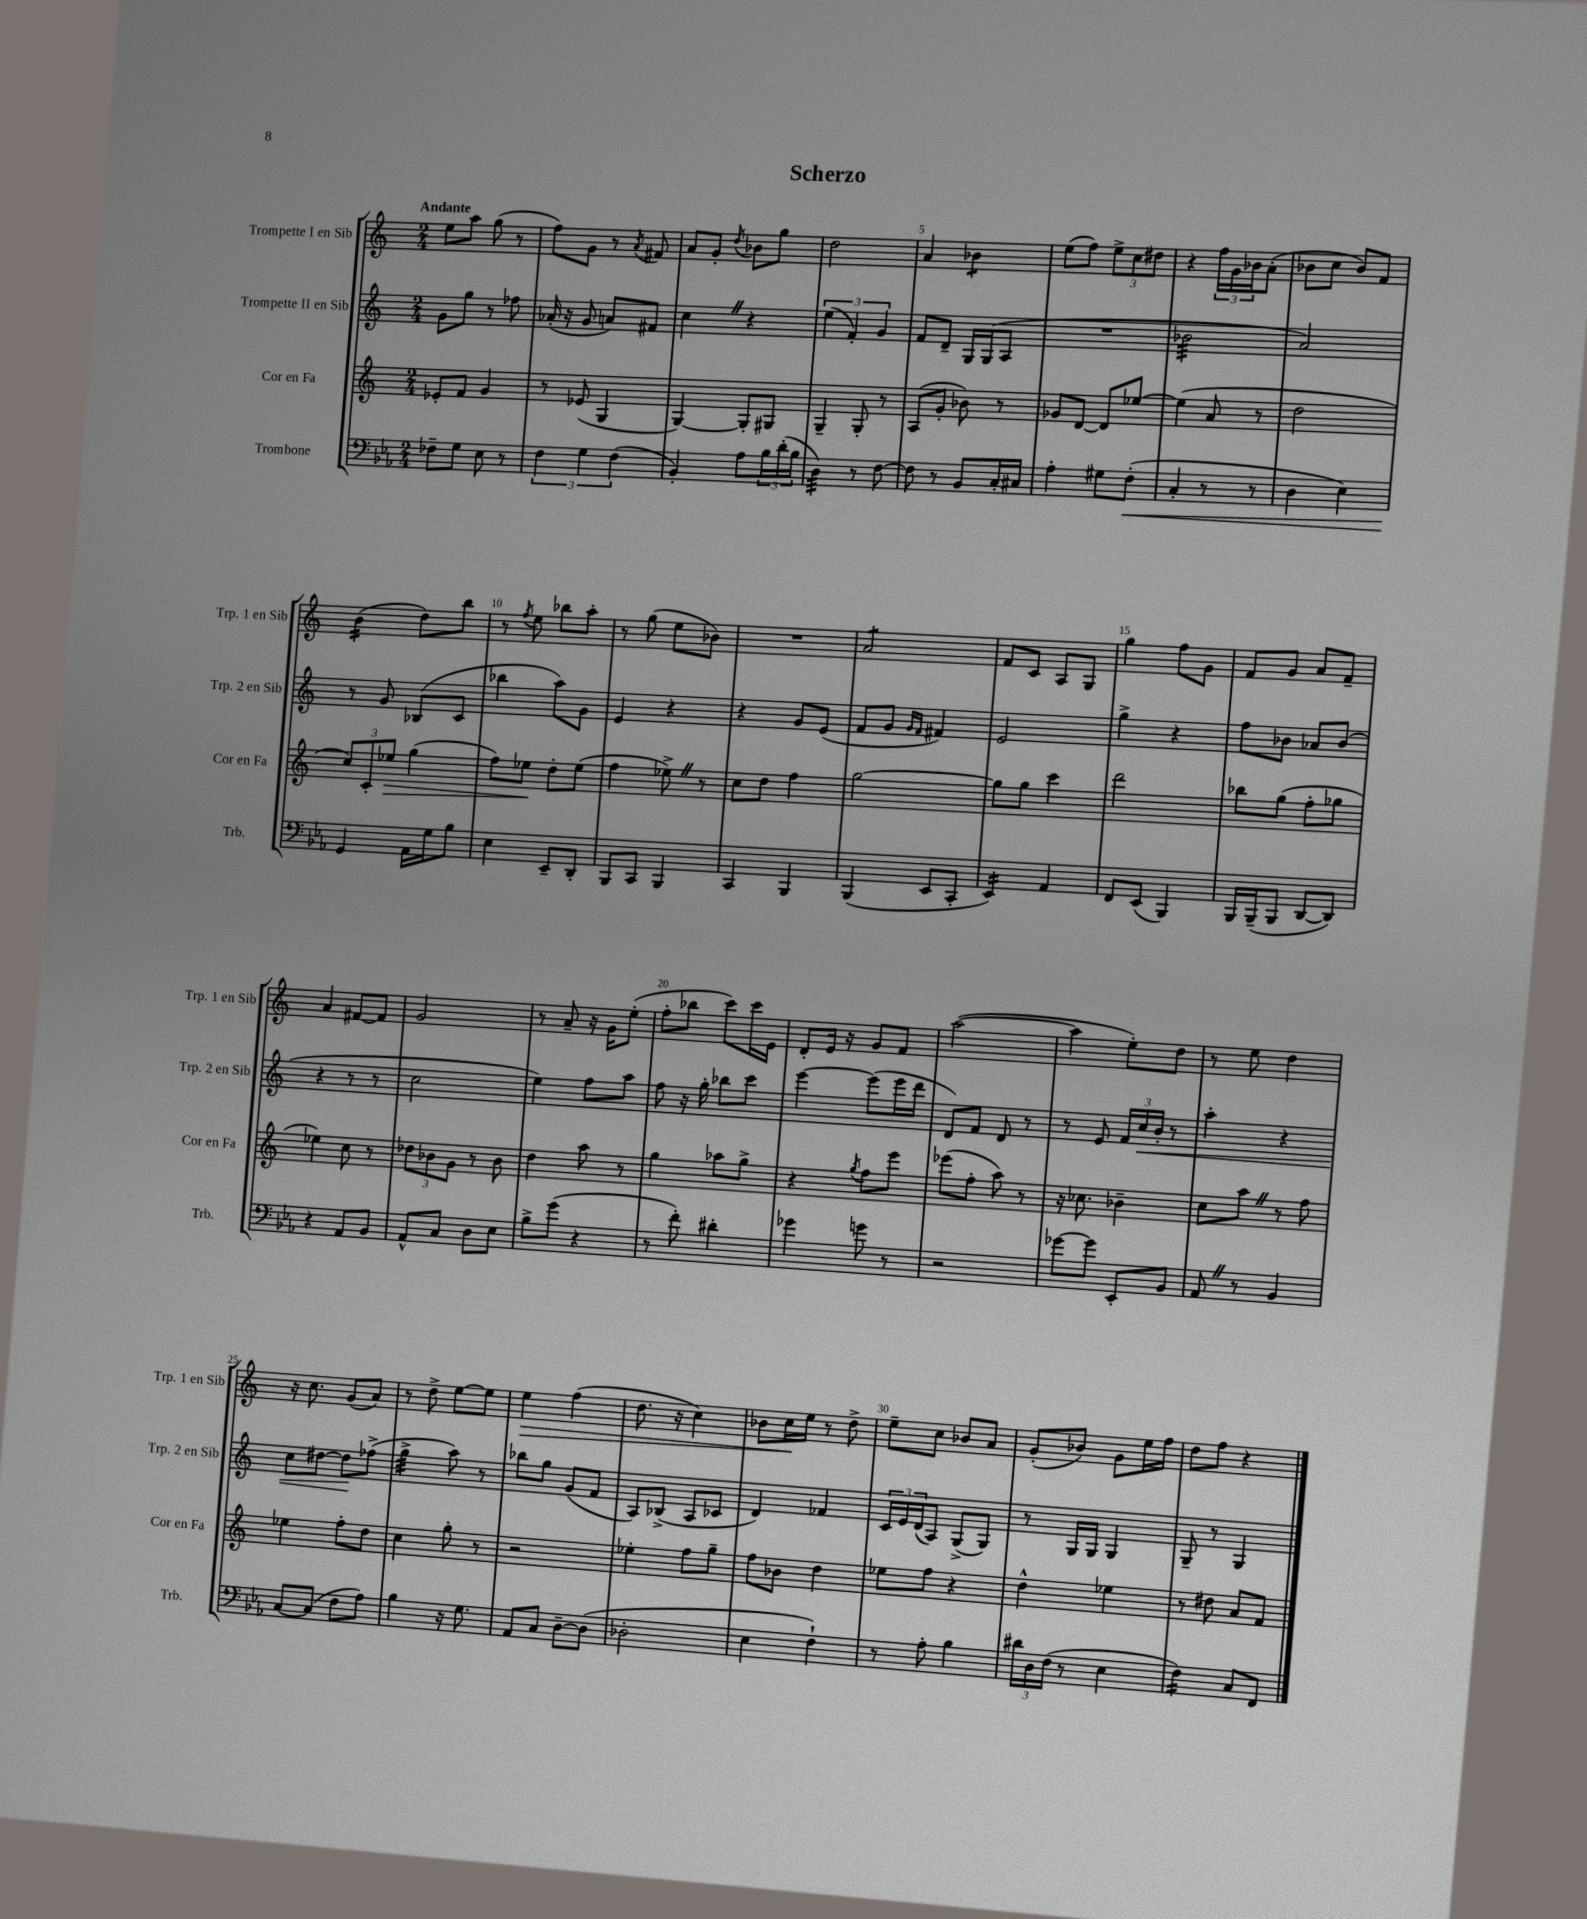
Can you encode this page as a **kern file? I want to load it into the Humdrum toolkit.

**kern	**kern	**kern	**kern
*staff4	*staff3	*staff2	*staff1
*clefF4	*clefG2	*clefG2	*clefG2
*k[b-e-a-]	*k[]	*k[]	*k[]
*M2/4	*M2/4	*M2/4	*M2/4
8F-~	8e-'	8g	8ee
8G	8f	8gg	8aa
8E-	4g	8r	(8gg
8r	.	8ff-	8r
=	=	=	=
6F	8r	(16a-'	8ff)
.	.	16r	.
.	(8e-	8g	8g
6G	.	.	.
.	4G	8a)	8r
(6F	.	.	.
.	.	.	8qa
.	.	8f#	8f#
=	=	=	=
4BB-')	[4G)	4cc	8a
.	.	.	8g'
.	.	.	8qdd
8A-	8G']	4r	8b-
24B-	8G#	.	8gg
(24d'	.	.	.
24B-	.	.	.
=	=	=	=
4D)	4G~	(6ee	2dd
.	.	6f')	.
8r	8G'	.	.
.	.	6g	.
[8F	8r	.	.
=	=	=	=
8F]	(8A	8f	4a
8r	8g'	8d~	.
8BB-	8b-)	16G	4b-
.	.	(16G	.
16C'	8r	8A	.
16C#	.	.	.
=	=	=	=
4A-'	8g-	2r	(8ee
.	[8d	.	8ff)
8G#	8d]	.	12ee^
.	.	.	12cc
(8F'	[8ee-	.	.
.	.	.	12dd#
=	=	=	=
4C'	(4ee-]	2b-	4r
8r	8a	.	24ff
.	.	.	24g
.	.	.	24b-
8r	8r	.	(8a'
=	=	=	=
4D	2dd	2a)	8b-
.	.	.	8cc
4E-)	.	.	8b-)
.	.	.	8f
=	=	=	=
4GG	12cc)	8r	(4b
.	12c'	.	.
.	.	8g	.
.	12ee-	.	.
16AA-	(4gg	(8B-	8dd)
16G	.	.	.
8B-	.	8c	8bb
=	=	=	=
4E-	8ff)	4bb-	8r
.	.	.	8qff
.	8ee-	.	8ee
8EE-~	8dd'	8aa)	8bb-
8DD'	(8ee-	8g	8aa'
=	=	=	=
8BBB-	4ff	4e	8r
8CC	.	.	(8gg
4BBB-	8ee-^)	4r	8ee
.	8r	.	8b-)
=	=	=	=
4CC	8cc	4r	2r
.	8dd	.	.
4BBB-	4ff	8g	.
.	.	(8e	.
=	=	=	=
(4BBB-	[2gg	8f	2a
.	.	8g	.
.	.	16qqg	.
.	.	16qqf	.
8EE-	.	4f#)	.
8CC'	.	.	.
=	=	=	=
4EE-)	8gg]	2e	8f
.	8gg	.	8c
4AA-	4ccc	.	8A
.	.	.	8G
=	=	=	=
8FF	2ddd	4gg^	4gg
(8EE-	.	.	.
4BBB-)	.	4r	8ff
.	.	.	8g
=	=	=	=
16BBB-	8bb-	8ff	8f
(16BBB-~	.	.	.
8BBB-	(8gg	8b-	8g
[8DD	8ff'	8a-	8a
8DD])	8gg-	(8b-	8f~
=	=	=	=
4r	4ee-)	4r	4a
8AA-	8cc	8r	[8f#
8BB-	8r	8r	8f#]
=	=	=	=
8AA-^^	12dd-	2cc	2g
.	12b-	.	.
8C	.	.	.
.	12g	.	.
8D	8r	.	.
8E-	8b-	.	.
=	=	=	=
8B-^	4dd	4ee)	8r
(8g	.	.	8a~
4r	8aa	8ff	16r
.	.	.	16g
.	8r	8aa	(8ee'
=	=	=	=
8r	4gg	8ff	8ff'
8f')	.	16r	8bb-
.	.	16gg'	.
4d#'	8aa-	8bb-	8ccc)
.	8gg^	8ccc	16ccc
.	.	.	16e
=	=	=	=
4g-	4r	[4eee	8d'
.	.	.	16e
.	.	.	16r
.	8qgg	.	.
8g	8ff	(8eee]	8g
8r	8eee	16eee	8f
.	.	16ddd	.
=	=	=	=
2r	(8eee-	8d)	([2aa
.	8ff'	8f	.
.	8aa)	8d	.
.	8r	8r	.
=	=	=	=
[8g-	16r	8r	4aa]
.	8.cc-	.	.
8g-]	.	8e	.
8EE-'	4b-~	24f	8ee')
.	.	24cc	.
.	.	24b'	.
8BB-	.	8r	8dd
=	=	=	=
8AA-	8cc	4aa'	8r
8r	8aa	.	8ee
4BB-	8r	4r	4dd
.	8ff	.	.
=	=	=	=
[8C	4ee-	8cc	16r
.	.	.	8.cc
(8C]	.	[8dd#	.
8F	8ff'	8dd#]	(8g
8A-)	8dd	(8ff-^	8a)
=	=	=	=
4B-	4cc	4gg^	8r
.	.	.	8dd^
16r	8gg'	8aa)	[8ee
8.G	.	.	.
.	8r	8r	8ee]
=	=	=	=
8AA-	2r	8bb-	4ee
8C	.	8gg	.
[8D~	.	(8g	(4ff
(8D]	.	8f	.
=	=	=	=
2D-'	4ee-'	8A)	8.dd
.	.	(8B-^	.
.	.	.	16r
.	8ff	8A	4cc)
.	8gg~	8c-	.
=	=	=	=
4E-	8ff	4d)	8b-
.	8b-	.	16cc
.	.	.	16ee
4F`)	4dd	4f-	8r
.	.	.	8dd^
=	=	=	=
8r	8ee-	24c	8ee~
.	.	24e	.
.	.	(24d	.
8A-'	8ff	8A)	8cc
4B-	4r	(8G^	8b-
.	.	8G)	8a
=	=	=	=
24d#	4dd^^	8r	(8g'
24D	.	.	.
(24F	.	.	.
8r	.	16G	8b-)
.	.	16G	.
4E-	4ee-	4G	8g
.	.	.	16ee
.	.	.	16ff
=	=	=	=
4F)	8r	8G~	8dd
.	8dd#	8r	8ff
8C	8a	4G	4r
8FF	8f	.	.
==	==	==	==
*-	*-	*-	*-
